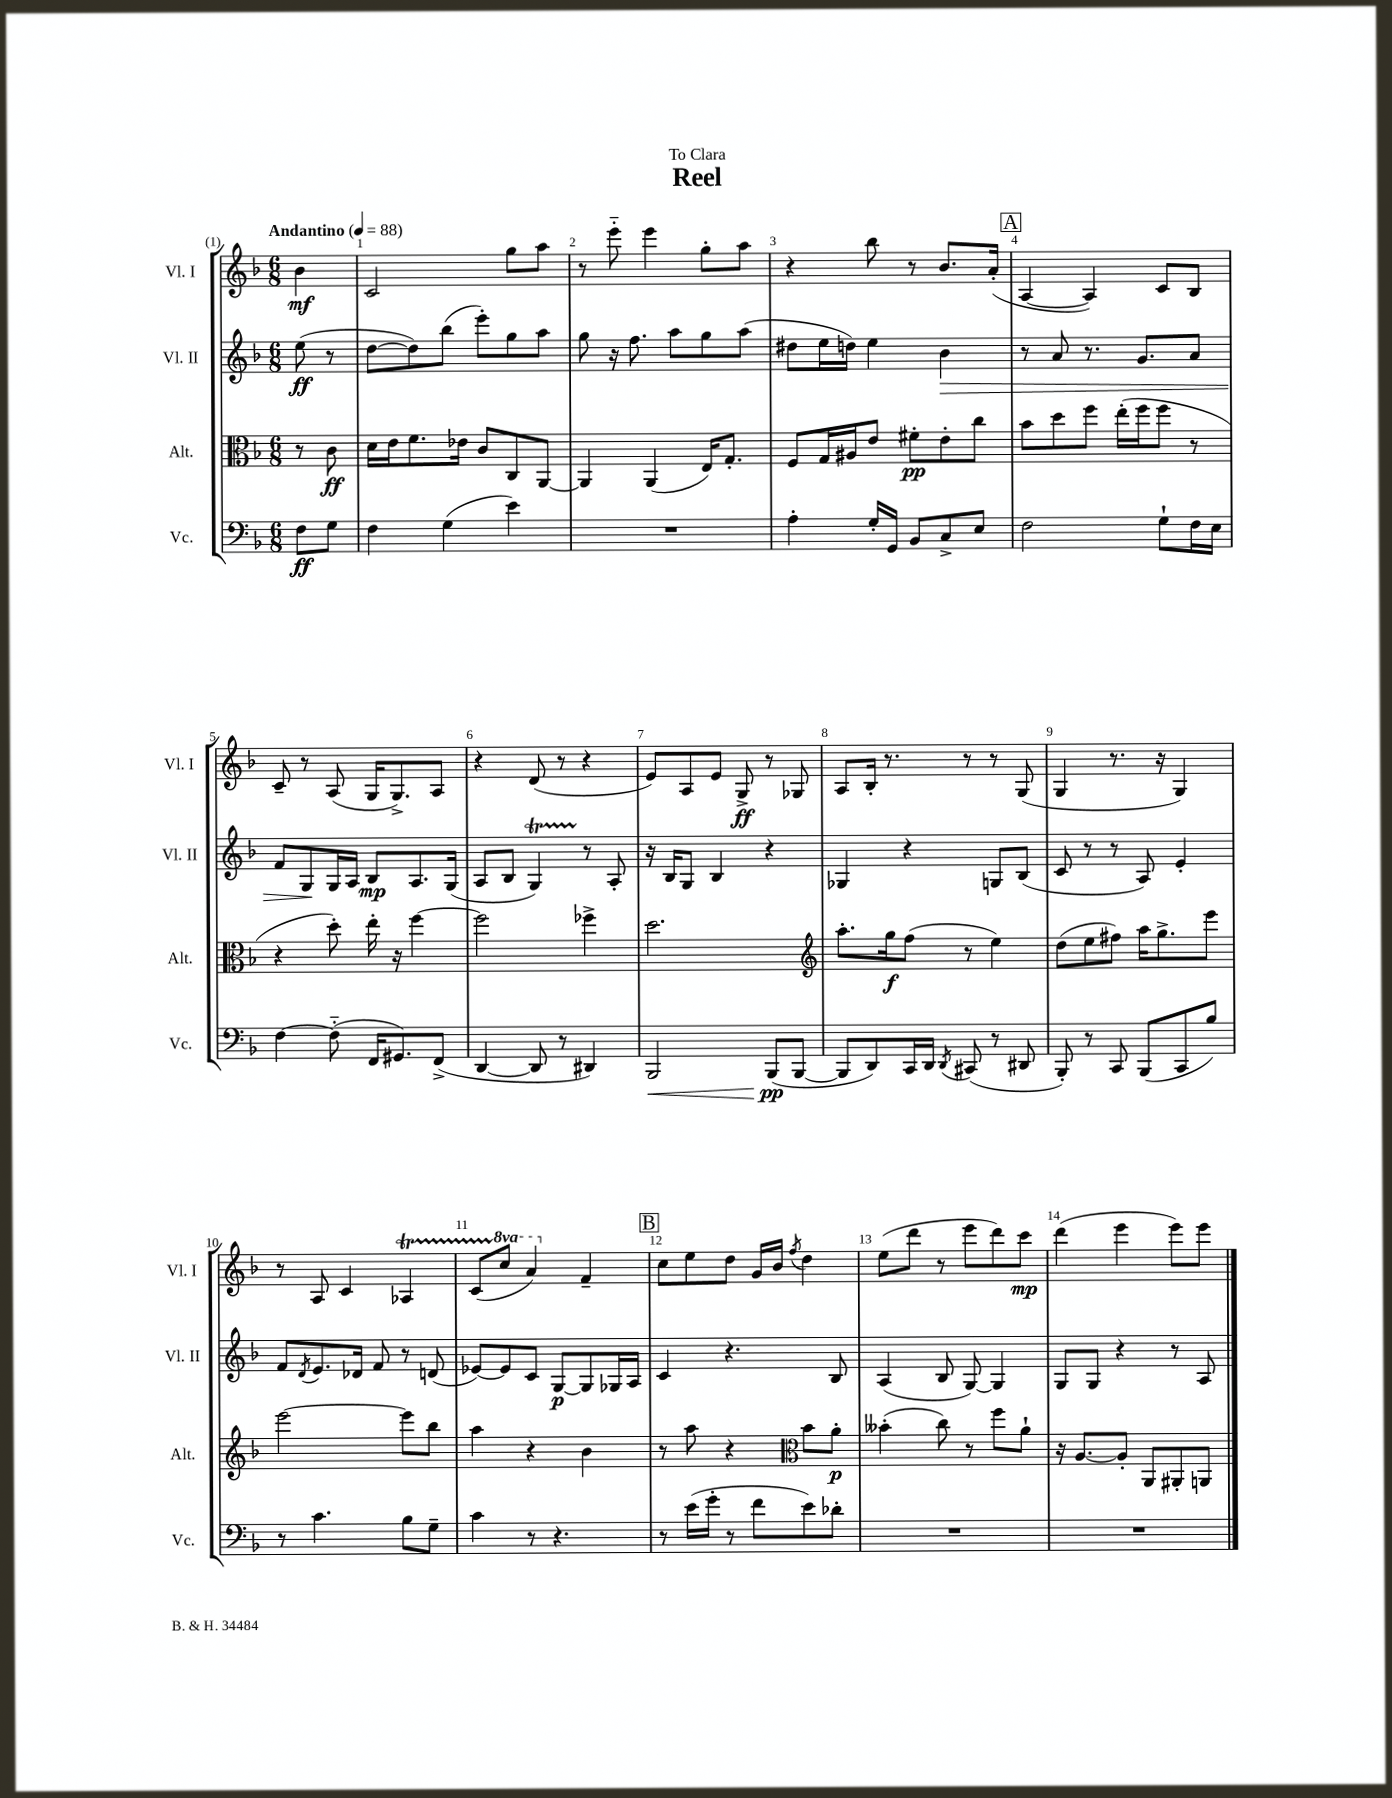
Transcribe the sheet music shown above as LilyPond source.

\header { title = "Reel" dedication = "To Clara" }
<<
\new StaffGroup <<
\new Staff = "s0" \with { instrumentName = "Vl. I" shortInstrumentName = "Vl. I" } {
    \clef treble \key f \major \numericTimeSignature \time 6/8 \set Staff.ottavationMarkups = #ottavation-simple-ordinals \partial 4 \tempo "Andantino" 4 = 88
    bes'4\mf |
    c'2 g''8 a''8 |
    r8 e'''8-_ e'''4 g''8-. a''8 |
    r4 bes''8 r8 bes'8. a'16-.( |
    \mark \markup { \box "A" } a4~ a4) c'8 bes8 |
    c'8-- r8 a8( g16 g8.->) a8 |
    r4 d'8( r8 r4 |
    e'8) a8 e'8 g8->\ff r8 ges8 |
    a8 bes16-. r8. r8 r8 g8( |
    g4 r8. r16 g4) |
    r8 a8 c'4 aes4\startTrillSpan |
    c'8( \ottava #1 c'''8\stopTrillSpan a''4) \ottava #0 f'4-- |
    \mark \markup { \box "B" } c''8 e''8 d''8 g'16 bes'16 \acciaccatura { f''8 } d''4 |
    e''8( d'''8 r8 e'''8 d'''8) c'''8\mp |
    d'''4( e'''4 e'''8) e'''8 \bar "|." |
}
\new Staff = "s1" \with { instrumentName = "Vl. II" shortInstrumentName = "Vl. II" } {
    \clef treble \key f \major \numericTimeSignature \time 6/8 \partial 4
    e''8\ff( r8 |
    d''8~ d''8) bes''8( e'''8-.) g''8 a''8 |
    g''8 r16 f''8. a''8 g''8 a''8( |
    dis''8 e''16 d''16) e''4 bes'4\> |
    \mark \markup { \box "A" } r8 a'8 r8. g'8. a'8 |
    f'8 g8\! g16 a16 bes8\mp a8. g16( |
    a8 bes8 g4\startTrillSpan) r8\stopTrillSpan a8-. |
    r16 bes16 g8 bes4 r4 |
    ges4 r4 g8 bes8( |
    c'8 r8 r8 a8) e'4-. |
    f'8 \acciaccatura { d'8 } e'8. des'16 f'8 r8 d'8( |
    ees'8~) ees'8 c'8 g8~\p g8 ges16 a16 |
    \mark \markup { \box "B" } c'4 r4. bes8 |
    a4( bes8 g8~) g4 |
    g8 g8 r4 r8 a8 \bar "|." |
}
\new Staff = "s2" \with { instrumentName = "Alt." shortInstrumentName = "Alt." } {
    \clef alto \key f \major \numericTimeSignature \time 6/8 \partial 4
    r8 c'8\ff |
    d'16 e'16 f'8. ees'16 c'8 c8 a,8~ |
    a,4 a,4( e16) g8.-. |
    f8 g16 ais16 e'8 fis'8-.\pp e'8-. c''8 |
    \mark \markup { \box "A" } bes'8 d''8 f''8 e''16-.( f''16 f''8 r8 |
    r4 d''8-.) e''16-. r16 f''4~ |
    f''2 fes''4-> |
    d''2. |
    \clef treble a''8.-. g''16\f f''8( r8 e''4) |
    d''8( e''8 fis''8) a''16 g''8.-> e'''8 |
    e'''2~ e'''8 bes''8 |
    a''4 r4 bes'4 |
    \mark \markup { \box "B" } r8 a''8 r4 \clef alto bes'8 a'8-.\p |
    beses'4-.( c''8) r8 f''8 a'8-! |
    r16 a8.~ a8-. a,8 ais,8-. a,8 \bar "|." |
}
\new Staff = "s3" \with { instrumentName = "Vc." shortInstrumentName = "Vc." } {
    \clef bass \key f \major \numericTimeSignature \time 6/8 \partial 4
    f8\ff g8 |
    f4 g4( e'4) |
    R2. |
    a4-. g16-. g,16 bes,8 c8-> e8 |
    \mark \markup { \box "A" } f2 g8-! f16 e16 |
    f4~ f8-_( f,16 gis,8.) f,8->( |
    d,4~ d,8 r8 dis,4) |
    bes,,2\< bes,,8\pp\!( bes,,8~ |
    bes,,8 d,8) c,16 d,16 \acciaccatura { d,8 } cis,8( r8 dis,8 |
    bes,,8-.) r8 c,8 bes,,8( c,8 bes8) |
    r8 c'4. bes8 g8-- |
    c'4 r8 r4. |
    \mark \markup { \box "B" } r8 e'16( g'16-. r8 f'8 e'8) des'8-. |
    R2. |
    R2. \bar "|." |
}
>>
>>
\layout { \context { \Score \override BarNumber.break-visibility = ##(#f #t #t) barNumberVisibility = #all-bar-numbers-visible } }
